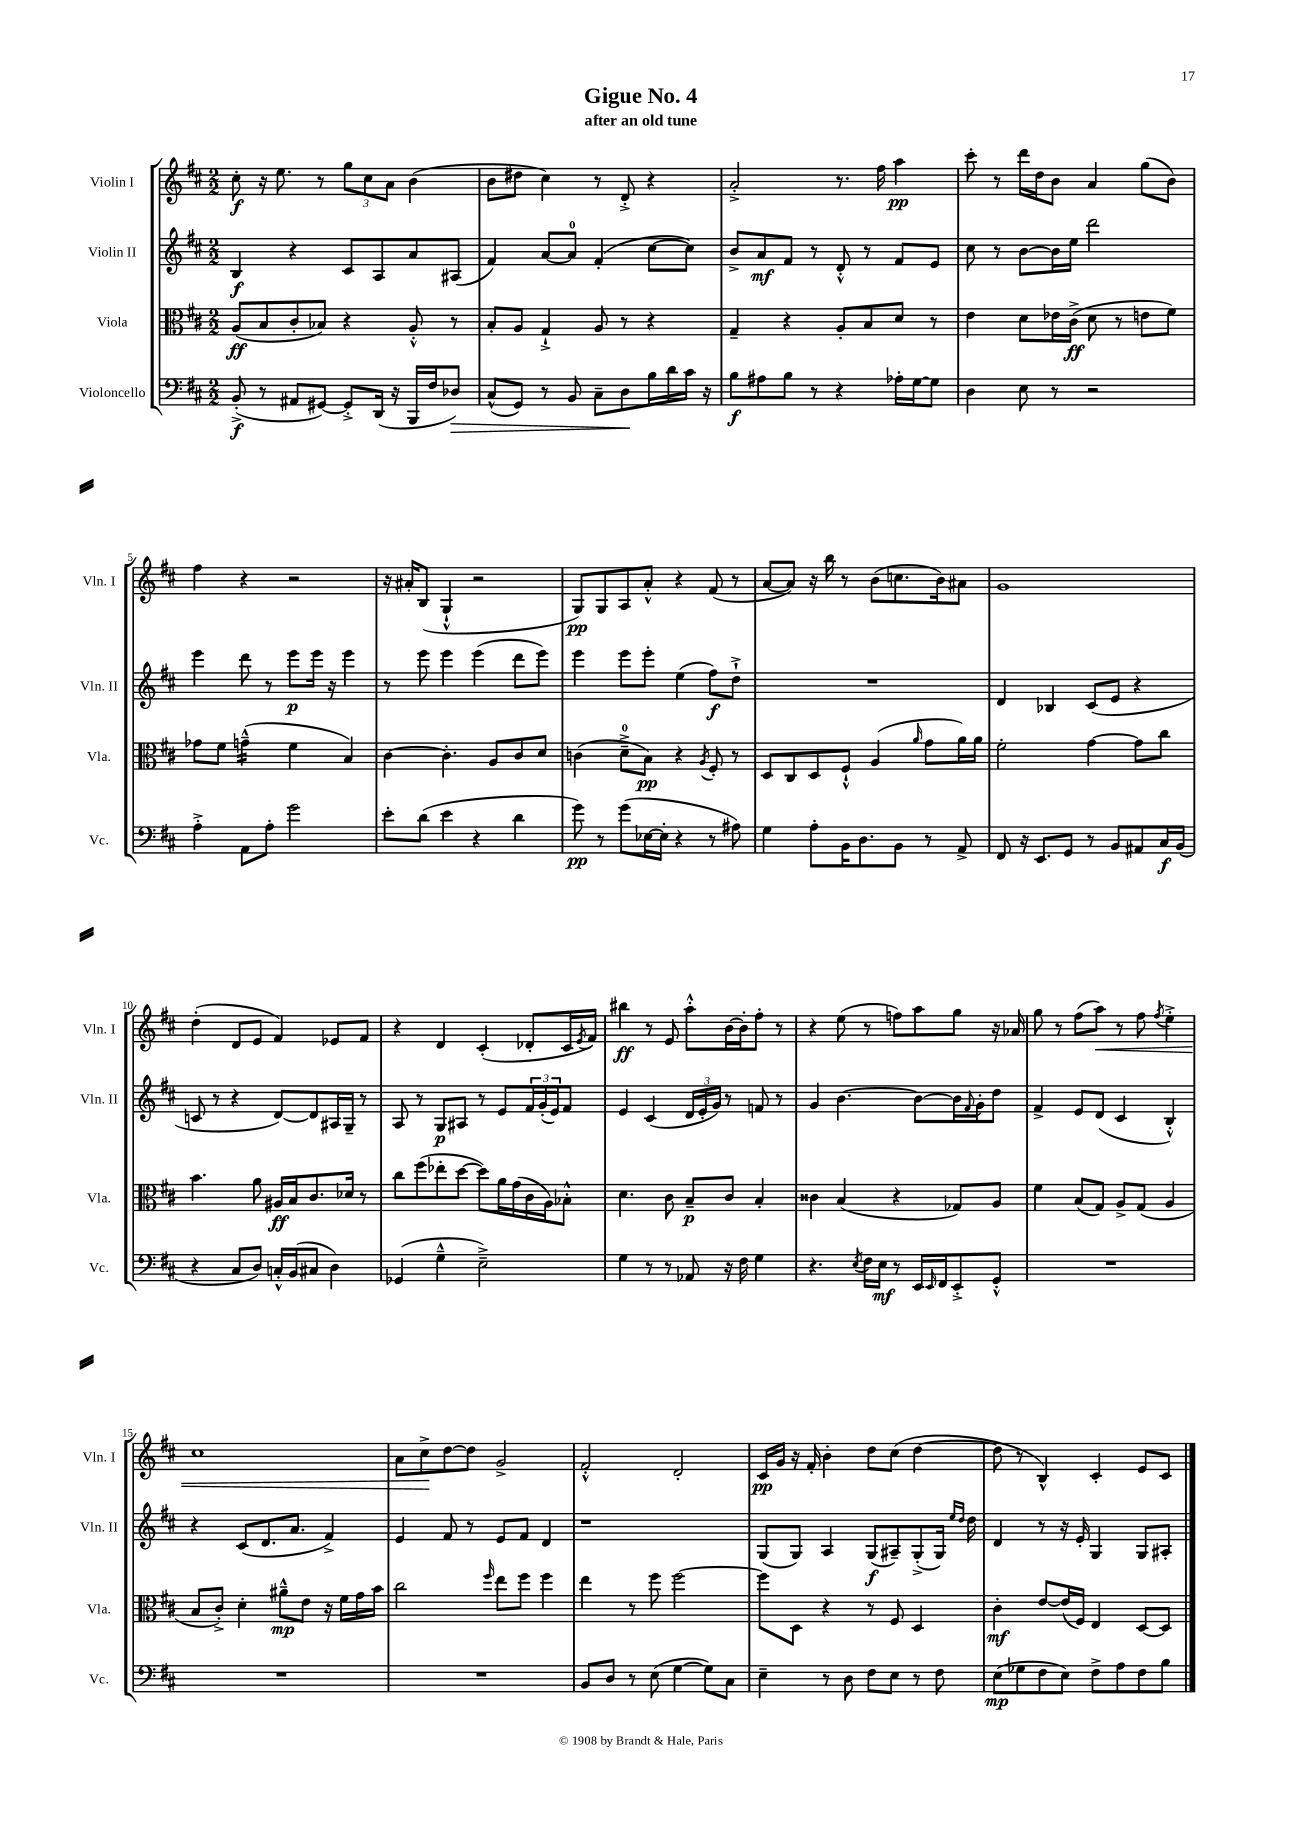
\header { title = "Gigue No. 4" subtitle = "after an old tune" }
<<
\new StaffGroup <<
\new Staff = "s0" \with { instrumentName = "Violin I" shortInstrumentName = "Vln. I" } {
    \clef treble \key d \major \numericTimeSignature \time 2/2
    cis''8-.\f r16 e''8. r8 \tuplet 3/2 { g''8 cis''8 a'8 } b'4( |
    b'8 dis''8 cis''4) r8 d'8-.-> r4 |
    a'2-.-> r8. fis''16 a''4\pp |
    cis'''8-. r8 d'''16 d''16 b'8 a'4 g''8( b'8) |
    fis''4 r4 r2 |
    r16 ais'16-. b8( g4-!-^ r2 |
    g8\pp) g8 a8 a'8-.-^ r4 fis'8( r8 |
    a'8~ a'8) r16 b''16 r8 b'8( c''8. b'16) ais'8 |
    g'1 |
    d''4-.( d'8 e'8 fis'4) ees'8 fis'8 |
    r4 d'4 cis'4-.( des'8-. cis'16 \acciaccatura { e'8 } fis'16) |
    bis''4\ff r8 e'8 a''8-.-^ b'16~ b'16-. fis''8-. r8 |
    r4 e''8( r8 f''8) a''8 g''8 r16 aes'16 |
    g''8 r8 fis''8( a''8\<) r8 fis''8 \acciaccatura { fis''8 } e''4-.-> |
    cis''1 |
    a'8 cis''8->\! d''8~ d''8 g'2-> |
    fis'2-.-^ d'2-. |
    cis'16\pp g'16 r16 fis'16-. b'4-. d''8 cis''8( d''4~ |
    d''8 r8 b4-^) cis'4-. e'8 cis'8 \bar "|." |
}
\new Staff = "s1" \with { instrumentName = "Violin II" shortInstrumentName = "Vln. II" } {
    \clef treble \key d \major \numericTimeSignature \time 2/2
    b4\f r4 cis'8 a8 a'8 ais8( |
    fis'4) a'8~ a'8-0 fis'4-.( cis''8~ cis''8) |
    b'8-> a'8\mf fis'8 r8 d'8-.-^ r8 fis'8 e'8 |
    cis''8 r8 b'8~ b'16 e''16 d'''2 |
    e'''4 d'''8 r8 e'''8\p e'''16 r16 e'''4 |
    r8 e'''8 e'''4 e'''4( d'''8 e'''8) |
    e'''4 e'''8 e'''8-. e''4( fis''8\f) d''8-!-> |
    R1 |
    d'4 bes4 cis'8( e'8 r4 |
    c'8 r8 r4 d'8~) d'8 ais16 g16-- r8 |
    a8 r8 g8\p ais8 r8 e'8 \tuplet 3/2 { fis'16 g'16-.( e'16) } fis'8 |
    e'4 cis'4( \tuplet 3/2 { d'16 e'16-. g'16) } r8 f'8 r8 |
    g'4 b'4.~ b'8~ b'16 \appoggiatura { fis'8 } g'16-. d''8 |
    fis'4-> e'8 d'8( cis'4 b4-.-^) |
    r4 cis'8( d'8. a'8. fis'4->) |
    e'4 fis'8 r8 e'8 fis'8 d'4 |
    r1 |
    g8( g8) a4 g8\f( ais8--) g8-.->( g16) \grace { e''16 d''16 } d''16 |
    d'4 r8 r16 e'16-. g4 g8 ais8-. \bar "|." |
}
\new Staff = "s2" \with { instrumentName = "Viola" shortInstrumentName = "Vla." } {
    \clef alto \key d \major \numericTimeSignature \time 2/2
    a8\ff( b8 cis'8-. bes8) r4 a8-.-^ r8 |
    b8-. a8 g4-!-> a8 r8 r4 |
    g4-- r4 a8-. b8 d'8 r8 |
    e'4 d'8 ees'16 cis'16->\ff( d'8 r8 e'8 fis'8) |
    ges'8 fis'8 g'4:16---^( fis'4 b4) |
    cis'4~ cis'4.-. a8 cis'8 d'8 |
    c'4( d'8-0---> b8\pp) r4 \acciaccatura { a8 } fis8-. r8 |
    d8 cis8 d8 fis8-!-^ a4( \grace { a'16 } g'8 a'16) a'16 |
    fis'2-. g'4~ g'8 cis''8 |
    b'4. a'8 ais16\ff b16 cis'8. des'16 r8 |
    cis''8 fis''8( ees''8-. d''8~ d''8) a'16 g'16( cis'16 a16) bes8-.-^ |
    d'4. cis'8 b8--\p cis'8 b4-. |
    cisis'4 b4( r4 ges8) a8 |
    fis'4 b8( g8) a8-> g8( a4 |
    b8 cis'8-.->) d'4-. ais'8---^\mp e'8 r16 fis'16 g'16 b'16 |
    cis''2 \grace { fis''16 } e''8 fis''8 fis''4 |
    e''4 r8 fis''8 fis''2~ |
    fis''8 d8 r4 r8 fis8 d4 |
    cis'4-.\mf e'8~ e'16( fis16) e4 d8~ d8 \bar "|." |
}
\new Staff = "s3" \with { instrumentName = "Violoncello" shortInstrumentName = "Vc." } {
    \clef bass \key d \major \numericTimeSignature \time 2/2
    b,8-.->\f( r8 ais,8 gis,8~) gis,8-.-> d,16( r16 b,,16 fis16 des8\>) |
    cis8-^( g,8) r8 b,8 cis8-- d8\! b16 d'16 cis'16 r16 |
    b8\f ais8 b8 r8 r4 aes16-. g16~ g8 |
    d4 e8 r8 r2 |
    a4-.-> a,8 a8-. g'2 |
    e'8-. d'8( e'4 r4 d'4 |
    g'8\pp) r8 g'8( ees16~ ees16-. r4 r8 ais8) |
    g4 a8-. b,16 d8. b,8 r8 a,8-> |
    fis,8 r16 e,8. g,8 r8 b,8 ais,8 cis16\f b,16( |
    r4 cis8 d8) c16-.-^ b,16( cis8 d4) |
    ges,4( g4---^ e2--->) |
    g4 r8 r8 aes,8 r16 fis16 g4 |
    r4. \acciaccatura { e8 } fis16 e16\mf r8 e,16 \grace { e,16 } fis,16 e,8-.-> g,8-.-^ |
    R1 |
    R1 |
    R1 |
    b,8 d8 r8 e8( g4~ g8) cis8 |
    e4-- r8 d8 fis8 e8 r8 fis8 |
    e8\mp( ges8 fis8 e8) fis8-> a8 fis8 b8 \bar "|." |
}
>>
>>
